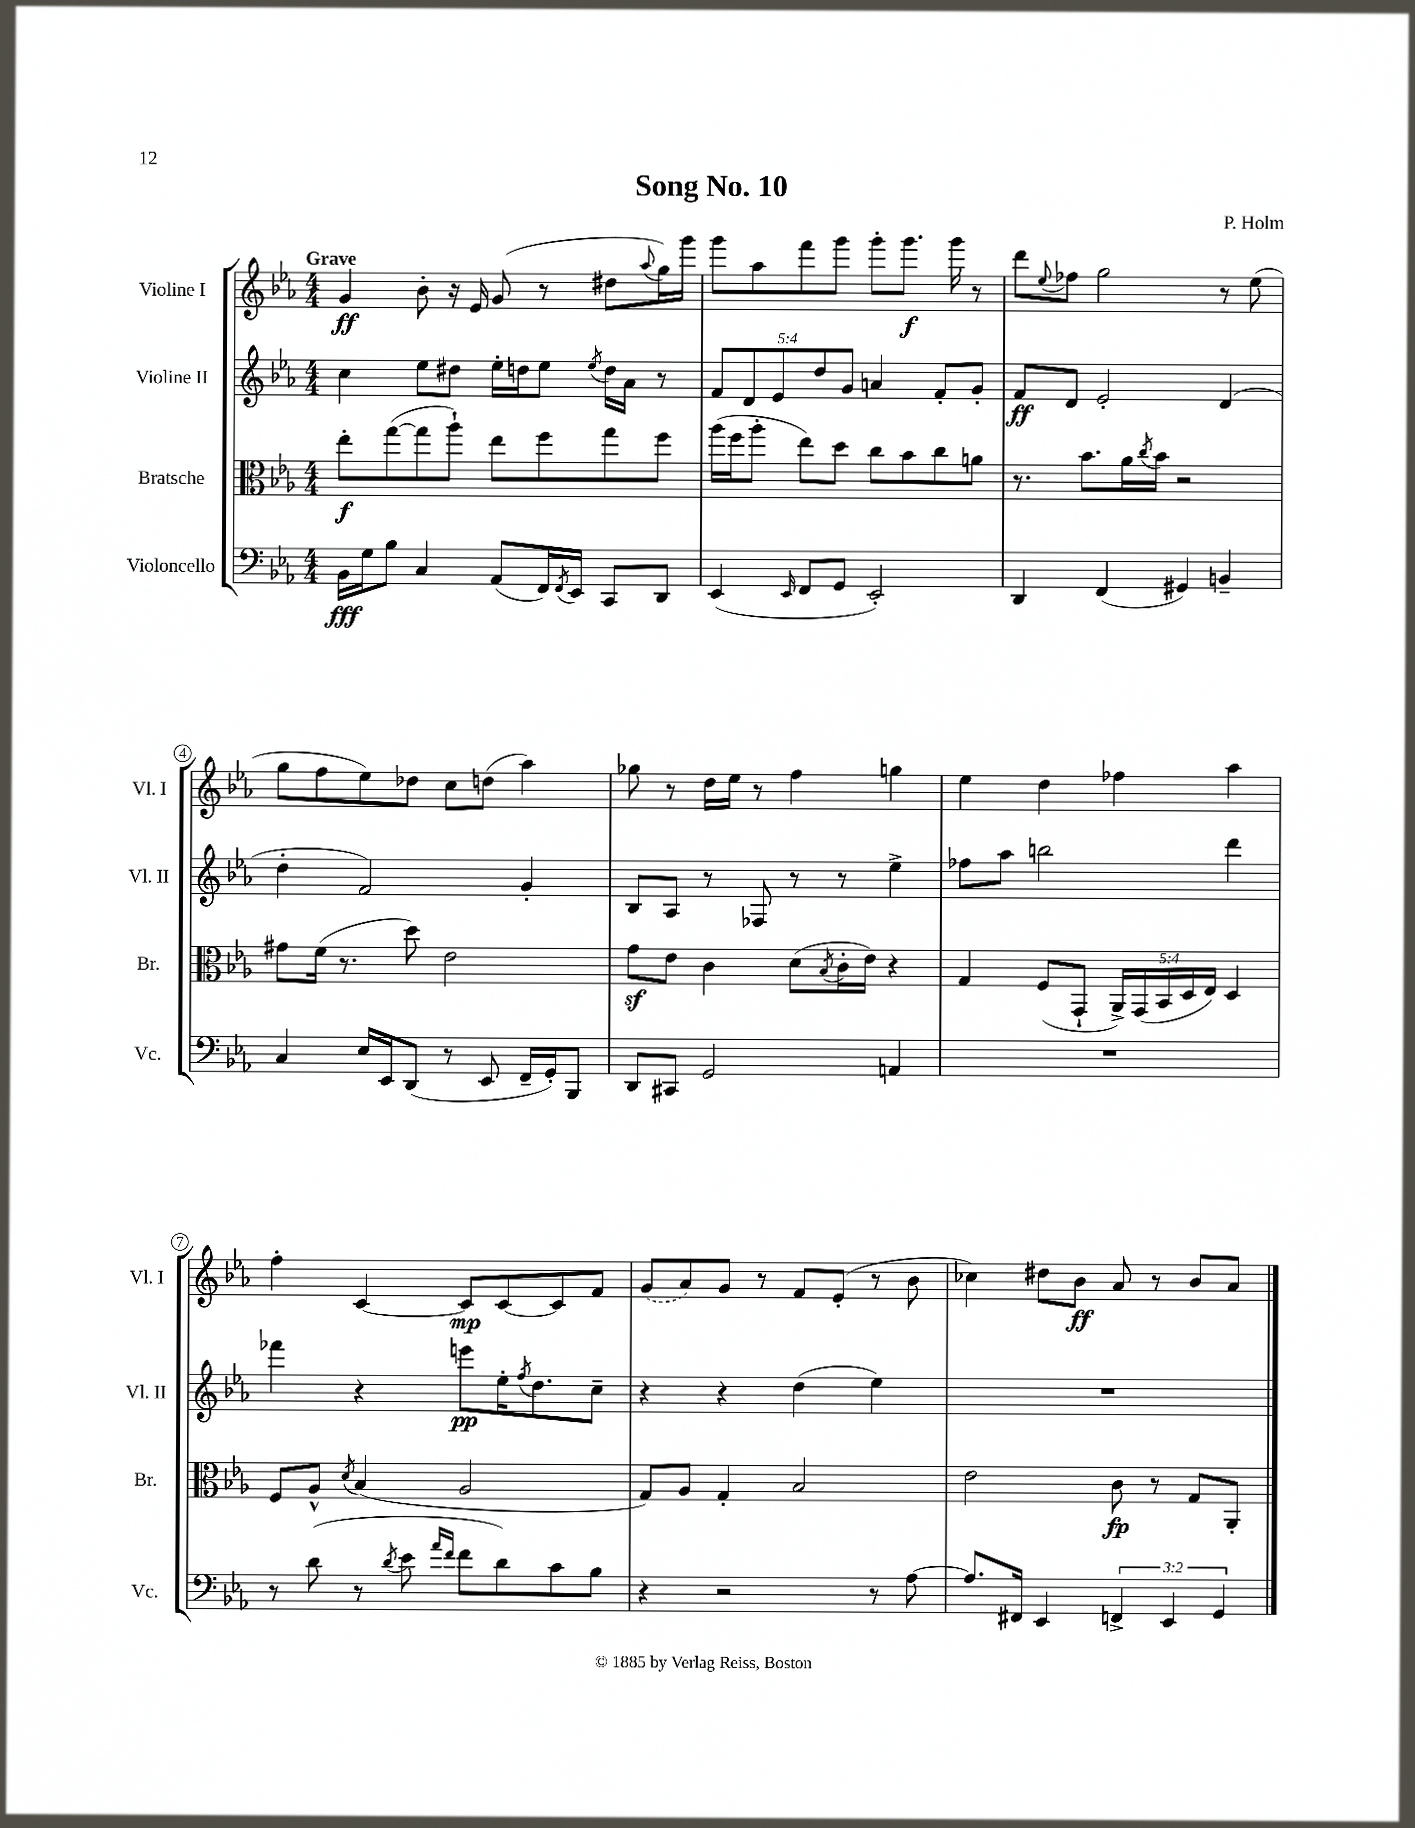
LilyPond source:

\header { title = "Song No. 10" composer = "P. Holm" }
<<
\new StaffGroup <<
\new Staff = "s0" \with { instrumentName = "Violine I" shortInstrumentName = "Vl. I" } {
    \clef treble \key ees \major \numericTimeSignature \time 4/4 \tempo "Grave"
    g'4\ff bes'8-. r16 ees'16 g'8( r8 dis''8 \appoggiatura { aes''8 } g''16) g'''16 |
    g'''8 aes''8 f'''8 g'''8 g'''8-. g'''8.\f g'''16 r8 |
    d'''8 \appoggiatura { ees''8 } fes''8 g''2 r8 ees''8( |
    g''8 f''8 ees''8) des''8 c''8 d''8( aes''4) |
    ges''8 r8 d''16 ees''16 r8 f''4 g''4 |
    ees''4 d''4 fes''4 aes''4 |
    f''4-. c'4~ c'8\mp c'8~ c'8 f'8 |
    \once \slurDashed g'8( aes'8) g'8 r8 f'8 ees'8-.( r8 bes'8 |
    ces''4) dis''8 bes'8\ff aes'8 r8 bes'8 aes'8 \bar "|." |
}
\new Staff = "s1" \with { instrumentName = "Violine II" shortInstrumentName = "Vl. II" } {
    \clef treble \key ees \major \numericTimeSignature \time 4/4 \override Staff.TupletNumber.text = #tuplet-number::calc-fraction-text
    c''4 ees''8 dis''8 ees''16-. d''16 ees''8 \acciaccatura { ees''8 } d''16 aes'16 r8 |
    \tuplet 5/4 { f'8 d'8 ees'8 d''8 g'8 } a'4 f'8-. g'8-. |
    f'8\ff d'8 ees'2-. d'4( |
    d''4-. f'2) g'4-. |
    bes8 aes8 r8 fes8 r8 r8 ees''4-> |
    fes''8 aes''8 b''2 d'''4 |
    fes'''4 r4 e'''8\pp ees''16-. \acciaccatura { f''8 } d''8. c''8-- |
    r4 r4 d''4( ees''4) |
    R1 \bar "|." |
}
\new Staff = "s2" \with { instrumentName = "Bratsche" shortInstrumentName = "Br." } {
    \clef alto \key ees \major \numericTimeSignature \time 4/4 \override Staff.TupletNumber.text = #tuplet-number::calc-fraction-text
    ees''8-.\f g''8~( g''8 aes''8-!) ees''8 f''8 g''8 f''8 |
    aes''16( f''16 aes''8-. ees''8) d''8 c''8 bes'8 c''8 a'8 |
    r8. bes'8. aes'16 \acciaccatura { c''8 } bes'16 r2 |
    gis'8 f'16( r8. d''8) ees'2 |
    g'8\sf ees'8 c'4 d'8( \acciaccatura { bes8 } c'16-. ees'16) r4 |
    g4 f8( g,8-! \tuplet 5/4 { aes,16->) g,16( bes,16 d16 ees16) } d4 |
    f8 aes8-^ \acciaccatura { d'8 } bes4( aes2 |
    g8) aes8 g4-. bes2 |
    ees'2 c'8\fp r8 g8 aes,8-. \bar "|." |
}
\new Staff = "s3" \with { instrumentName = "Violoncello" shortInstrumentName = "Vc." } {
    \clef bass \key ees \major \numericTimeSignature \time 4/4 \override Staff.TupletNumber.text = #tuplet-number::calc-fraction-text
    bes,16\fff g16 bes8 c4 aes,8( f,16) \acciaccatura { f,8 } ees,16 c,8 d,8 |
    ees,4( \grace { ees,16 } f,8 g,8 ees,2-.) |
    d,4 f,4( gis,4) b,4-- |
    c4 ees16 ees,16 d,8( r8 ees,8 f,16-- g,16-.) bes,,8 |
    d,8 cis,8 g,2 a,4 |
    R1 |
    r8 d'8( r8 \acciaccatura { d'8 } ees'8 \grace { aes'16 f'16 } f'8 d'8) c'8 bes8 |
    r4 r2 r8 aes8~ |
    aes8. fis,16 ees,4 \tuplet 3/2 { f,4-> ees,4 g,4 } \bar "|." |
}
>>
>>
\layout { \context { \Score \override BarNumber.stencil = #(make-stencil-circler 0.1 0.3 ly:text-interface::print) } }
